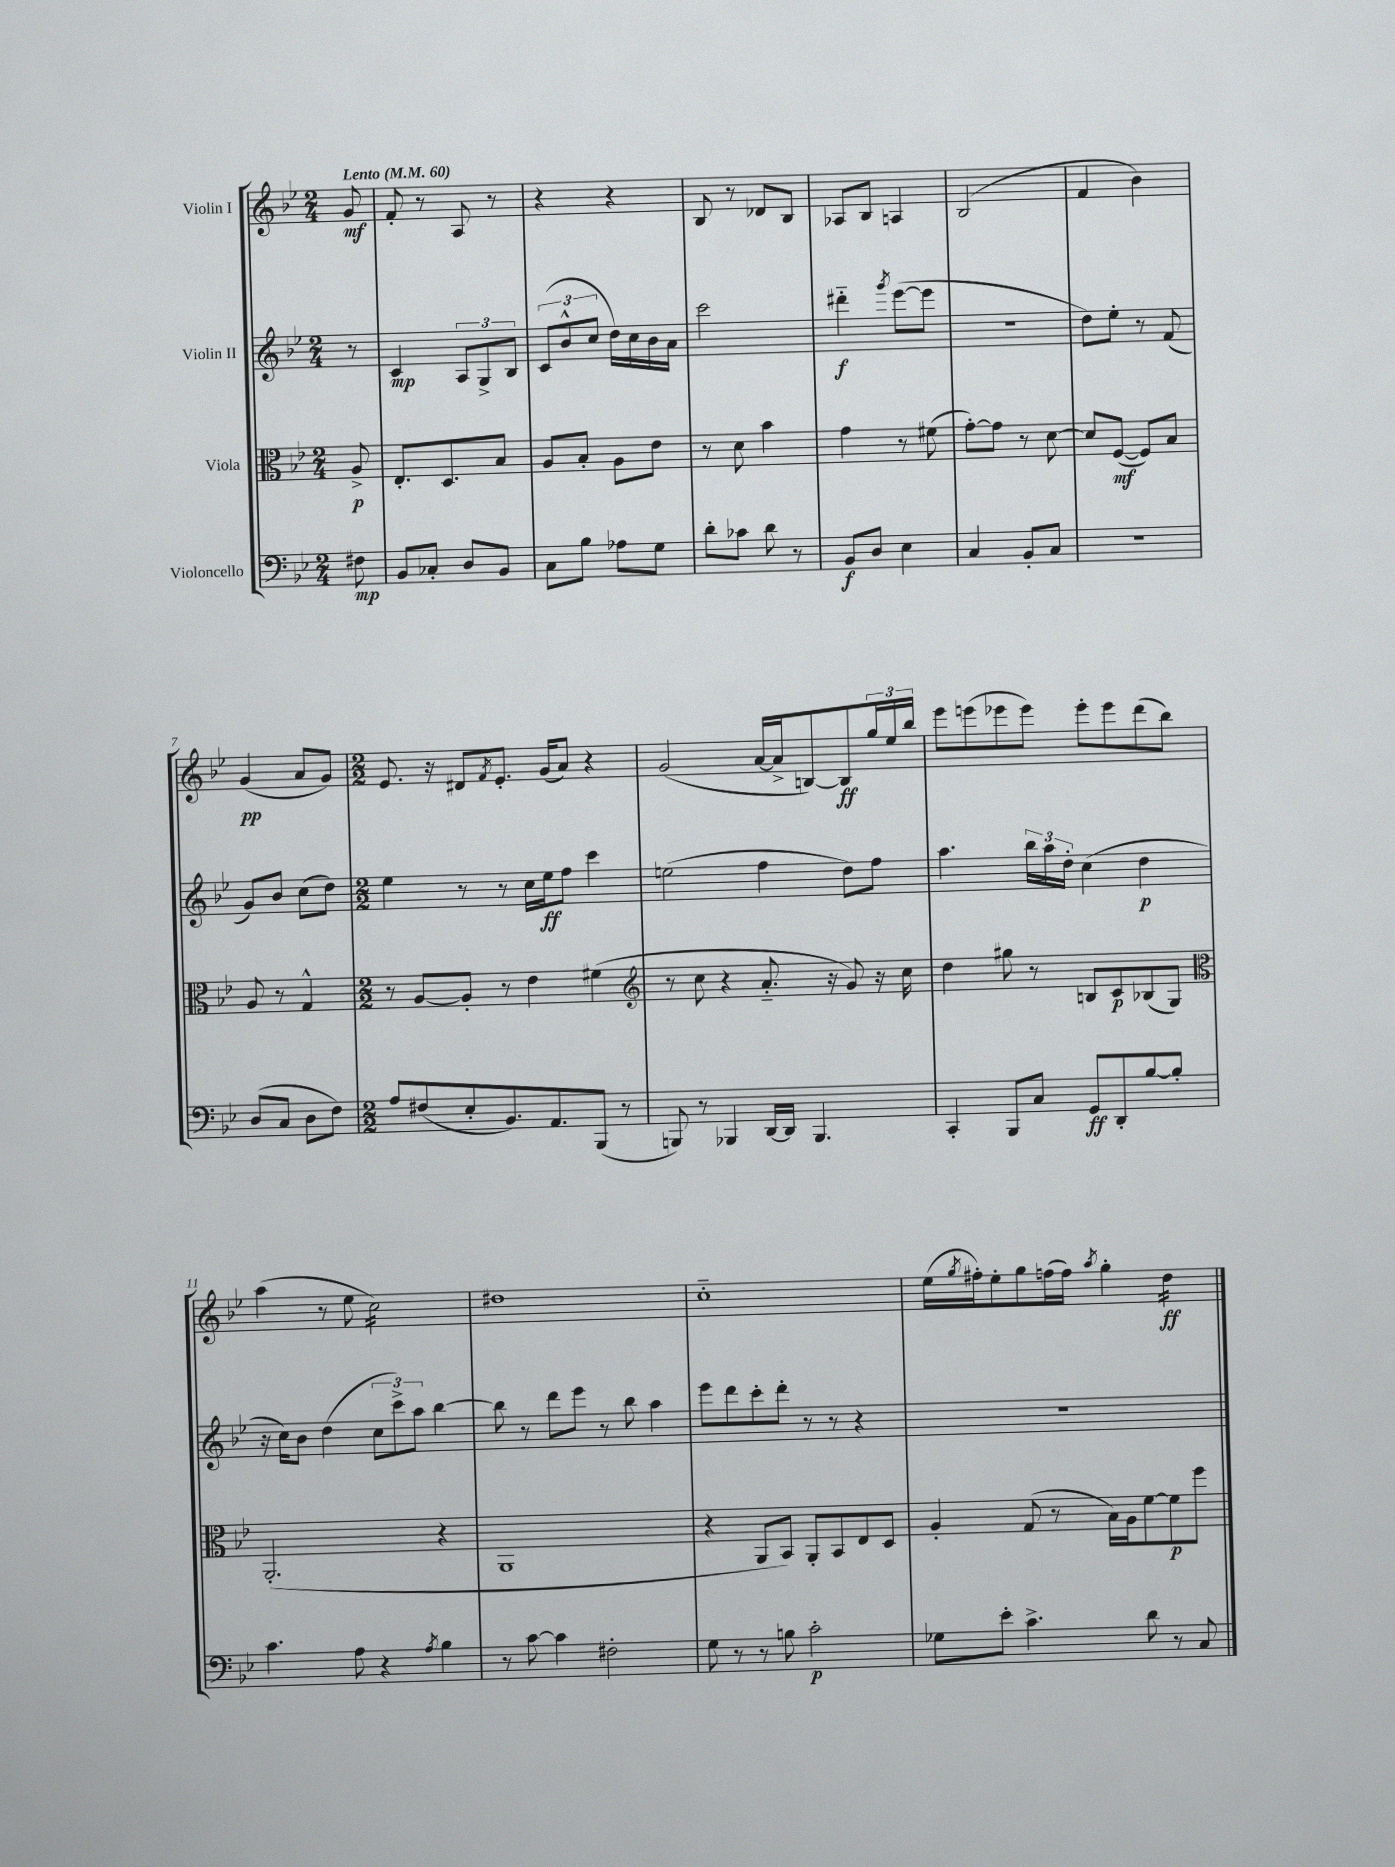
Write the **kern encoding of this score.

**kern	**kern	**kern	**kern
*staff4	*staff3	*staff2	*staff1
*clefF4	*clefC3	*clefG2	*clefG2
*k[b-e-]	*k[b-e-]	*k[b-e-]	*k[b-e-]
*M2/4	*M2/4	*M2/4	*M2/4
*MM60	*MM60	*MM60	*MM60
8F#	8A^	8r	8g
=	=	=	=
8BB-	8.E-'	4c	8f'
8C-'	.	.	8r
.	8.D	.	.
8D	.	12A	8A
.	.	12G^	.
8BB-	8B-	.	8r
.	.	12B-	.
=	=	=	=
8C	8A	(12c	4r
.	.	12b-^^	.
8B-	8B-'	.	.
.	.	12cc	.
8A-	8A	16dd)	4r
.	.	16cc	.
8G	8e-	16b-	.
.	.	16a	.
=	=	=	=
8d'	8r	2ccc	8B-
8c-	8d	.	8r
8d	4b-	.	8d-
8r	.	.	8B-
=	=	=	=
8BB-	4g	4ddd#'~	8A-
8D	.	.	8B-
.	.	8qggg	.
4E-	8r	([8eee-	4A
.	(8f#	8eee-]	.
=	=	=	=
4C	[8g')	2r	(2B-
.	8g]	.	.
8BB-'	8r	.	.
8C	[8d	.	.
=	=	=	=
2r	8d]	8dd)	4f
.	([8F	8ee-'	.
.	8F])	8r	4b-)
.	8B-	(8f	.
=	=	=	=
(8D	8A	8g)	(4g
8C	8r	8b-	.
8D	4G^^	(8cc	8a
8F)	.	8dd)	8g)
=	=	=	=
*M2/2	*M2/2	*M2/2	*M2/2
8A	8r	4ee-	8.e-
(8F#	[8A	.	.
.	.	.	16r
8E-'	8A']	8r	8d#
.	.	.	8qf
8.BB-)	8r	8r	8.e-'
.	4e-	16cc	.
8.AA	.	16ee-	(16g
.	.	8ff	8a)
(8BBB-	(4f#	4ccc	4r
8r	.	.	.
=	=	=	=
*	*clefG2	*	*
8BBB)	8r	(2ee	(2g
8r	8cc	.	.
4BBB-	4r	.	.
[16DD	8.a'~	4ff	[16a
16DD]	.	.	16a^]
4.BBB-	.	.	[8B)
.	16r	.	.
.	8g)	8dd)	8B]
.	16r	8ff	24gg
.	.	.	24ee-
.	16cc	.	.
.	.	.	24bb-
=	=	=	=
4CC'	4dd	4.aa	8eee-
.	.	.	(8eee
8BBB-	8gg#	.	8eee-
8C	8r	24bb-	8eee-)
.	.	24aa	.
.	.	24dd'	.
8GG	8B	(4cc	8eee-'
8DD'	8c	.	8eee-
[8B-	(8B-	4dd	(8ddd
8B-']	8G)	.	8bb-)
=	=	=	=
*	*clefC3	*	*
4.c	(2.AA'	16r	(4aa
.	.	16cc)	.
.	.	8b-	.
.	.	(4dd	8r
8A	.	.	8ee-
4r	.	12cc	2cc)
.	.	12ccc^)	.
.	.	12aa	.
8qA	.	.	.
4B-	4r	[4bb-	.
=	=	=	=
8r	1AA	8bb-]	1dd#
[8c	.	8r	.
4c]	.	8ddd	.
.	.	8eee-	.
2F#'	.	8r	.
.	.	8bb-	.
.	.	4aa	.
=	=	=	=
8G	4r	8eee-	1cc'~
8r	.	8ddd	.
8r	8AA	8ccc'	.
8B	8BB-)	8ddd'	.
2c'	8AA'	8r	.
.	8BB-	8r	.
.	8E-	4r	.
.	8D	.	.
=	=	=	=
8G-	4A'	1r	(16ee-
.	.	.	8qgg
.	.	.	16ff#')
8e-'	.	.	8ee-'
4.c^	(8G	.	8gg
.	8r	.	(16ff
.	.	.	16ff)
.	.	.	8qaa
.	16B-)	.	4gg'
.	16A	.	.
8d	[8f	.	.
8r	8f]	.	4dd
8C	8ff	.	.
==	==	==	==
*-	*-	*-	*-
